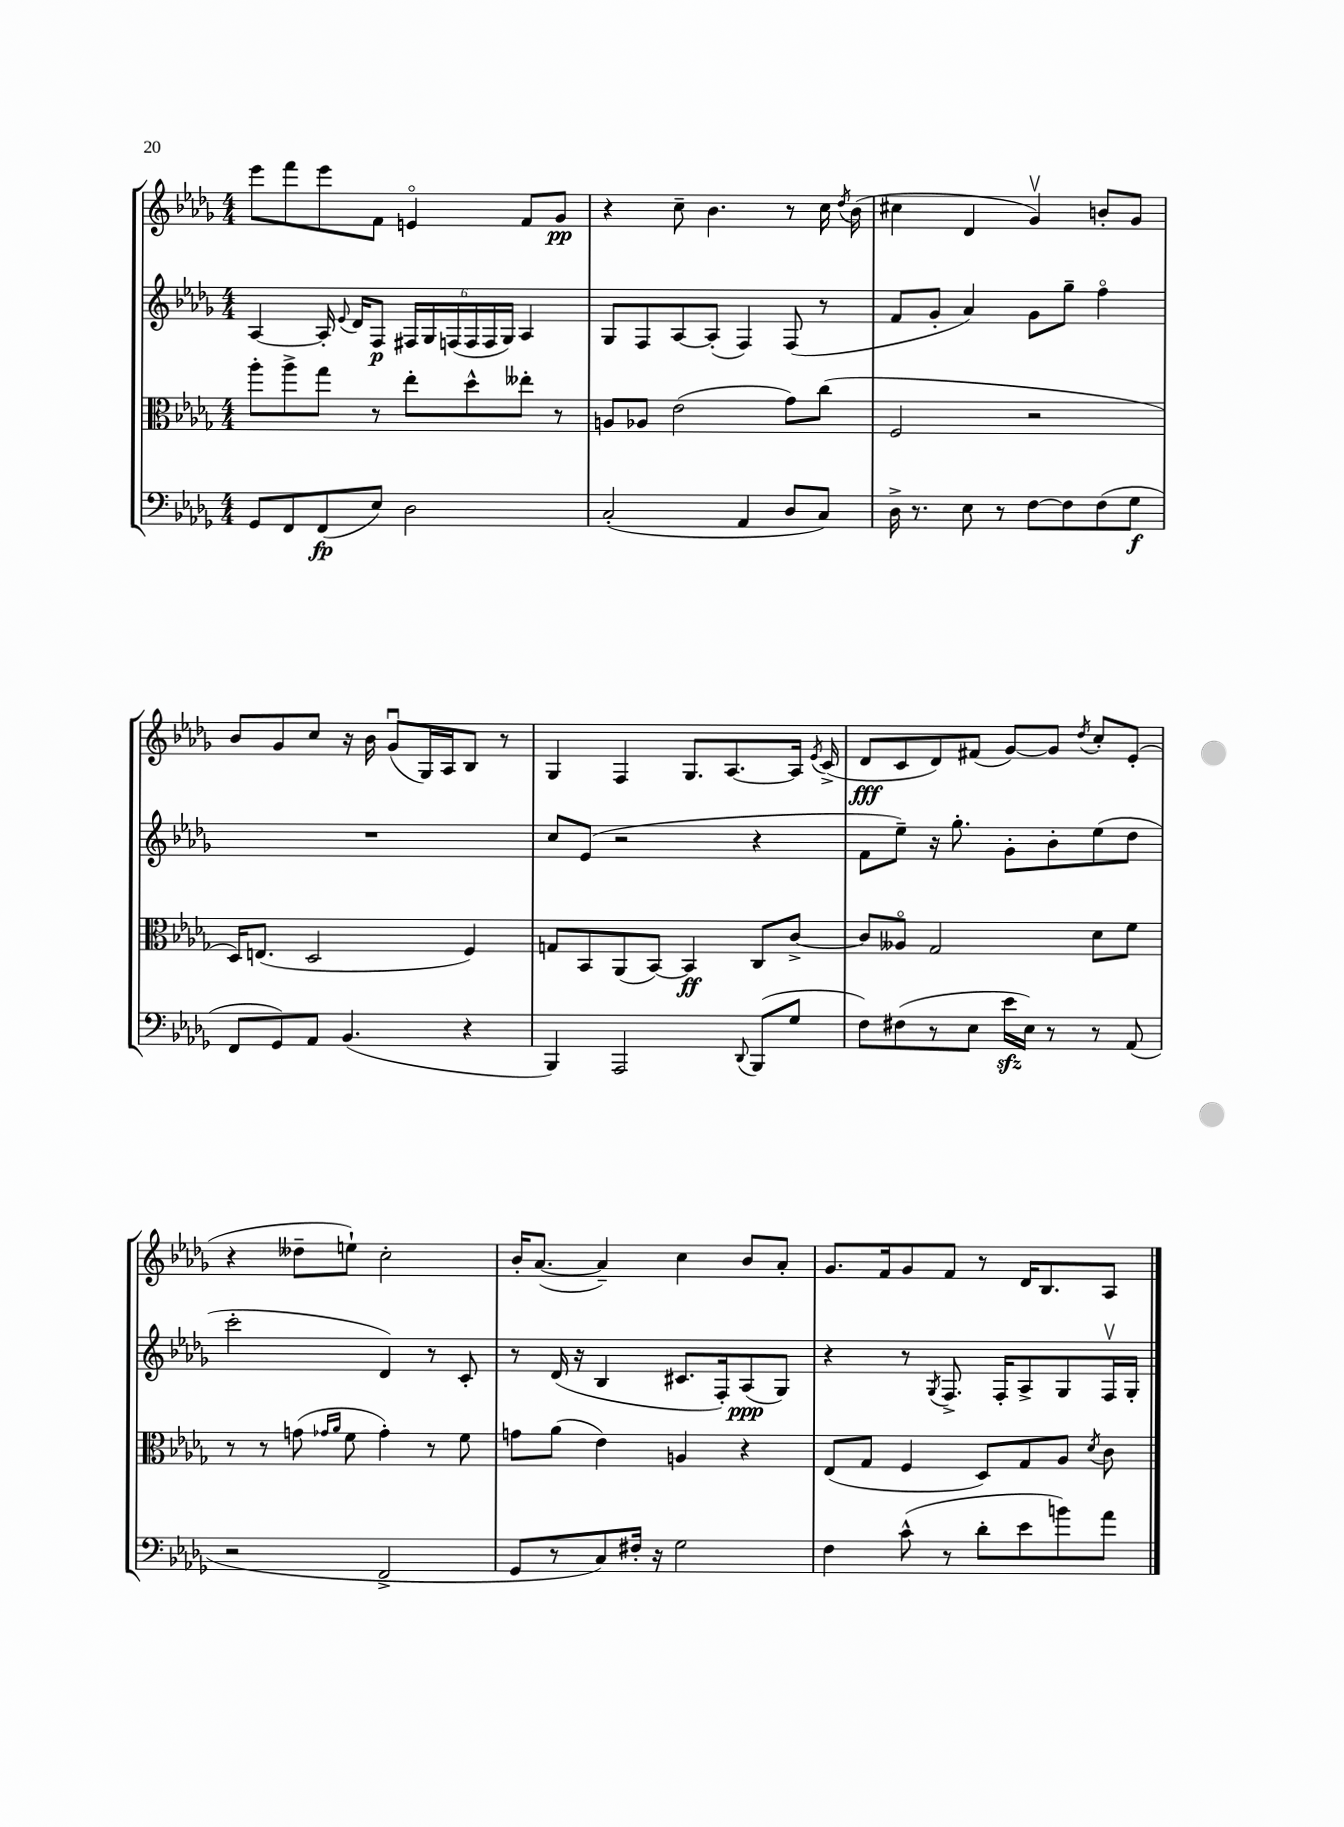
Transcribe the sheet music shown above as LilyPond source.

<<
\new StaffGroup <<
\new Staff = "s0" {
    \clef treble \key des \major \numericTimeSignature \time 4/4
    \autoBeamOff ees'''8[ f'''8 ees'''8 f'8] e'4\flageolet f'8[ ges'8]\pp |
    r4 c''8-- bes'4. r8 c''16 \acciaccatura { des''8 } bes'16( |
    cis''4 des'4 ges'4\upbow) b'8[-. ges'8] |
    bes'8[ ges'8 c''8] r16 bes'16 ges'8[\downbow( ges16) aes16 bes8] r8 |
    ges4 f4 ges8.[ aes8.~ aes16] \acciaccatura { ees'8 } c'16->( |
    des'8[\fff c'8 des'8) fis'8]( ges'8[~) ges'8] \acciaccatura { des''8 } c''8[-. ees'8]-.( |
    r4 deses''8[-- e''8]-!) c''2-. |
    bes'16[-. aes'8.]~( aes'4--) c''4 bes'8[ aes'8]-. |
    ges'8.[ f'16 ges'8 f'8] r8 des'16[ bes8. aes8] \bar "|." |
}
\new Staff = "s1" {
    \clef treble \key des \major \numericTimeSignature \time 4/4
    \autoBeamOff aes4~ aes16-. \appoggiatura { ees'8 } des'16[ f8]\p \tuplet 6/4 { fis16[ ges16 f16( f16 f16 ges16]) } aes4 |
    ges8[ f8 aes8~ aes8]-.( f4) f8( r8 |
    f'8[ ges'8]-. aes'4) ges'8[ ges''8]-- f''4\flageolet |
    R1 |
    c''8[ ees'8]( r2 r4 |
    f'8[ ees''8]--) r16 ges''8.-. ges'8[-. bes'8-. ees''8( des''8] |
    c'''2-. des'4) r8 c'8-. |
    r8 des'16( r16 bes4 cis'8.[ f16-.) aes8\ppp( ges8]) |
    r4 r8 \acciaccatura { ges8 } f8.-> f16[-. aes8-> ges8 f16\upbow ges16]-. \bar "|." |
}
\new Staff = "s2" {
    \clef alto \key des \major \numericTimeSignature \time 4/4
    \autoBeamOff aes''8[-. aes''8-> ges''8] r8 ees''8[-. des''8-^ eeses''8]-. r8 |
    a8[ aes8] ees'2( ges'8[) c''8]( |
    f2 r2 |
    des16[) e8.]( des2 f4) |
    g8[ bes,8 aes,8( bes,8]~) bes,4\ff c8[ c'8]~-> |
    c'8[ aeses8]\flageolet ges2 des'8[ f'8] |
    r8 r8 g'8( \grace { ges'16[ aes'16] } f'8 ges'4-.) r8 f'8 |
    g'8[ aes'8]( ees'4) a4 r4 |
    ees8[( ges8] f4 des8[) ges8 aes8] \acciaccatura { des'8 } c'8 \bar "|." |
}
\new Staff = "s3" {
    \clef bass \key des \major \numericTimeSignature \time 4/4
    \autoBeamOff ges,8[ f,8 f,8\fp( ees8]) des2 |
    c2-.( aes,4 des8[ c8]) |
    des16-> r8. ees8 r8 f8[~ f8 f8( ges8]\f |
    f,8[ ges,8) aes,8] bes,4.( r4 |
    bes,,4) aes,,2 \appoggiatura { des,8 } bes,,8[( ges8] |
    f8[) fis8( r8 ees8] ees'16[\sfz ees16]) r8 r8 aes,8( |
    r2 f,2-> |
    ges,8[ r8 c8) fis16]-. r16 ges2 |
    f4 c'8-^( r8 des'8[-. ees'8 b'8) aes'8] \bar "|." |
}
>>
>>
\layout { \context { \Score \remove "Bar_number_engraver" } }
